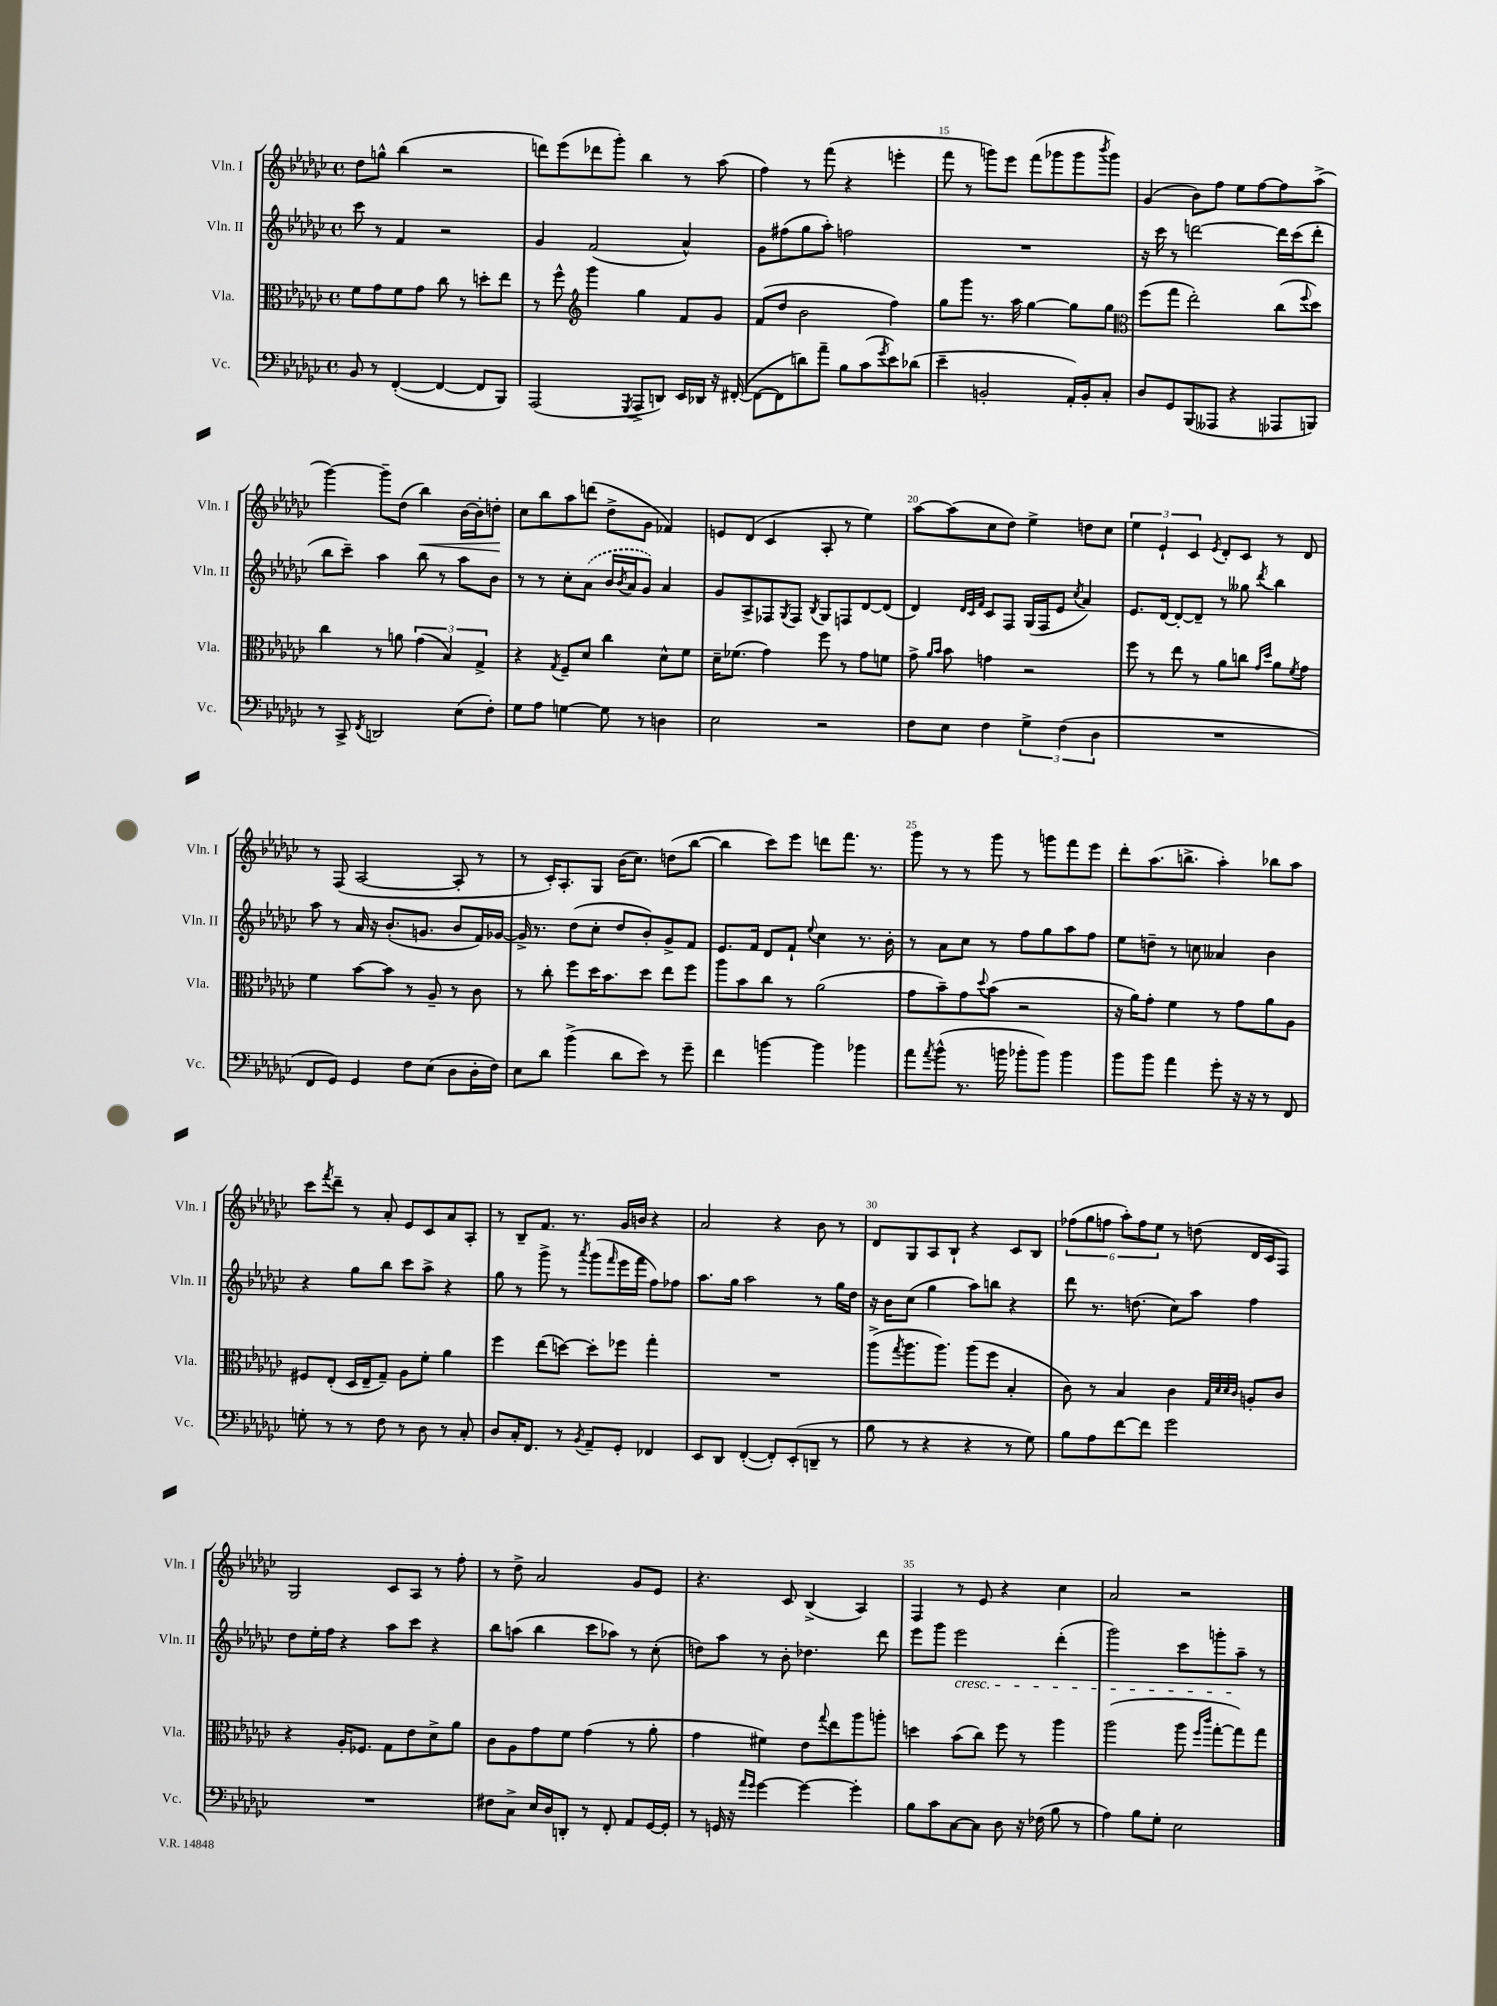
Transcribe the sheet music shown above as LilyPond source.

<<
\new StaffGroup <<
\new Staff = "s0" \with { instrumentName = "Vln. I" shortInstrumentName = "Vln. I" } {
    \clef treble \key ges \major \defaultTimeSignature \time 4/4
    des''8 g''8-^ bes''4( r2 |
    d'''8) ees'''8( des'''8 ges'''8-.) bes''4 r8 aes''8( |
    f''4) r8 f'''8( r4 e'''4-. |
    f'''8 r8 g'''8) ees'''8 f'''8( ges'''8 ges'''8 \acciaccatura { bes'''8 } ges'''8) |
    ges'4( bes'8) f''8 ees''8 f''8~ f''8 aes''8->( |
    ges'''4~) ges'''8-- des''8( bes''4\<) bes'16~ bes'16-. d''8-.\! |
    ces''8 bes''8 aes''8 d'''8( des''8-> ges'8 fes'4) |
    e'8 des'8( ces'4 aes8-. r8 ees''4) |
    aes''8~ aes''8( ces''8 des''8) ees''4-> d''8 ces''8 |
    \tuplet 3/2 { ees''4 ees'4-! ces'4 } \acciaccatura { ees'8 } des'8-. ces'8 r8 des'8 |
    r8 f8( aes2~ aes8-. r8 |
    r8 ces'16-.) aes8.-. ges8 bes'16( ces''8.) d''8( bes''8~ |
    bes''4 ces'''8) ees'''8 d'''8 f'''8. r8. |
    ges'''8 r8 r8 ges'''8 r8 g'''8 f'''8 ees'''8 |
    des'''8-. aes''8.( b''8.-> aes''4-.) bes''8 aes''8 |
    ces'''8 \acciaccatura { f'''8 } des'''8-- r8 aes'8-. ees'8 ces'8 aes'8 aes8-. |
    r8 bes8-- f'8. r8. ges'16 b'16 r4 |
    aes'2 r4 bes'8 r8 |
    des'8 ges8 aes8 bes8-! r4 ces'8 bes8 |
    \tuplet 6/4 { fes''8( ges''8 f''8 aes''8-.) f''8 ees''8 } r8 d''8( des'16 ces'16 f8) |
    ges2 ces'8 aes8 r8 f''8-. |
    r8 des''8-> aes'2 ges'8 ees'8 |
    r4. ces'8 bes4->( aes4) |
    f4 r8 ees'8 r4 ces''4 |
    aes'2 r2 \bar "|." |
}
\new Staff = "s1" \with { instrumentName = "Vln. II" shortInstrumentName = "Vln. II" } {
    \clef treble \key ges \major \defaultTimeSignature \time 4/4
    ces'''8 r8 f'4 r2 |
    ges'4 f'2( aes'4-^) |
    ges'8 fis''8( ges''8 aes''8-.) f''2 |
    R1 |
    r16 ces'''16 r8 d'''2~ d'''16 ces'''16( d'''8-. |
    bes''8 ces'''8--) aes''4 bes''8 r8 aes''8 bes'8 |
    r8 r8 ces''8-. \once \slurDashed aes'8( bes'16 \acciaccatura { bes'8 } aes'16 ges'8) aes'4 |
    ges'8 aes8-> fes8 \acciaccatura { ges8 } fes8 \acciaccatura { bes8 } ges8 f8 des'8~ des'8( |
    des'4) \grace { des'32 ces'32 f'32 } ces'8 f8 ges16( f16 ees'8 \acciaccatura { ces''8 } aes'4) |
    ees'8. des'16~ des'8~-. des'8-- r8 geses''8 \acciaccatura { des'''8 } bes''4 |
    aes''8 r8 aes'16 r16 bes'8.-.( g'8. bes'8 f'16) ges'16~ |
    ges'16-> r8. des''8( ces''8-. des''8 bes'8-.) ges'8-> f'8 |
    ees'8. f'16 des'8 f'8-! \appoggiatura { ees''8 } ces''4 r8. bes'16-. |
    r8 aes'8 ces''8 r8 f''8 ges''8 aes''8 f''8 |
    ees''8 d''8-- r8 c''8 aeses'4 bes'4 |
    r4 ges''8 bes''8 ces'''8 aes''8-> r4 |
    ges''8 r8 ges'''8-> r8 \acciaccatura { aes'''8 } ges'''8( \grace { f'''16 } ees'''16 f'''16 f''8) fes''8 |
    aes''8. ges''16 aes''2 r8 ges''16 des''16 |
    r16 bes'16 ces''8( ges''4 aes''8) b''8 r4 |
    des'''8 r8. d''8.( ces''8) aes''8 f''4 |
    des''8 ees''16-. f''16 r4 aes''8 ces'''8 r4 |
    bes''8 a''8( bes''4 ces'''8 aes''8) r8 ces''8-.( |
    d''8) aes''8 r8 bes'8-. des''4. des'''8 |
    ees'''8 ges'''8 ees'''2\cresc des'''4-.( |
    ges'''2) ces'''8 g'''8-. aes''8--\! r8 \bar "|." |
}
\new Staff = "s2" \with { instrumentName = "Vla." shortInstrumentName = "Vla." } {
    \clef alto \key ges \major \defaultTimeSignature \time 4/4
    f'8 ges'8 f'8 ges'8 ces''8 r8 d''8-. ees''8 |
    r8 f''8-^ \clef treble ges'''4 ges''4 f'8 ges'8 |
    f'8( des''8 bes'2 f''4) |
    ges''8 ges'''8 r8. aes''16 ges''4~ ges''8 ges''8 |
    \clef alto f''8( ges''8 ees''2-.) ces''8( \appoggiatura { f''8 } des''8) |
    ces''4 r8 a'8 \tuplet 3/2 { ges'4( bes4) ges4-> } |
    r4 \acciaccatura { ges8 } f8-- des'8 ces''4 des'8-^ f'8 |
    des'16-- fes'8.( ges'4) f''8 r8 ges'8 f'8 |
    ges'8-> \grace { aes'16 bes'16 } bes'8 g'4 r2 |
    f''8 r8 ees''8 r8 aes'8 c''8 \grace { ges'16 des''16 } aes'8 \acciaccatura { f'8 } ges'8 |
    f'4 bes'8~ bes'8 r8 aes8-- r8 ces'8 |
    r8 ces''8-. f''8 des''16 bes'8. des''8 ees''8 f''8 |
    aes''8 bes'8 ces''8 r8 aes'2( |
    ges'8 bes'8--) ges'8 \appoggiatura { des''8 } bes'8( r2 |
    r16 aes'16) ges'8-. f'4 r8 ges'8 aes'8 aes8 |
    fis8 ees8-.( des16 ees16-- ges8--) aes8 f'8-. aes'4 |
    f''4 ees''8( d''8~) d''8-. fes''8 ges''4-. |
    R1 |
    aes''8->( \acciaccatura { ges''8 } aes''8. aes''8.) aes''8( f''8 bes4-. |
    ces'8) r8 bes4 ces'4 \grace { ges32 des'32 des'32 ces'32 } a8-. ces'8 |
    r4 aes16-. fes8. ges8 ees'8 des'8-> aes'8 |
    ces'8 aes8 ges'8 f'8 ges'4( r8 aes'8-. |
    ges'4 fis'4) ees'8 \appoggiatura { ges''8 } ees''8 aes''8 a''8-. |
    d''4 bes'8( ces''8) f''8 r8 aes''4 |
    aes''2( aes''8 \grace { f''16 ces'''16 } ges''8~-. ges''8) ges''8 \bar "|." |
}
\new Staff = "s3" \with { instrumentName = "Vc." shortInstrumentName = "Vc." } {
    \clef bass \key ges \major \defaultTimeSignature \time 4/4
    bes,8 r8 f,4~-.( f,4~ f,8 bes,,8) |
    aes,,2( \acciaccatura { ges,,8 } aes,,8-> d,8) ees,16 des,16 r16 fis,16~-.( |
    fis,8~ fis,8 d'8) aes'8-- bes8 ces'8( \acciaccatura { ges'8 } ees'8) des'8( |
    ees'4-- b,2-. aes,16-.) b,16-. ces8-. |
    des8 ges,8 bes,,8( aeses,,8 r4 aes,,8 b,,8) |
    r8 ces,8-> \acciaccatura { f,8 } d,2 ees8( f8-.) |
    ges8 aes8 g4~ g8 r8 d4 |
    ees2 r2 |
    f8 ees8 f4 \tuplet 3/2 { ges4-> f4( des4 } |
    R1 |
    f,8 ges,8) ges,4 f8 ees8( des8 des16-. f16) |
    ees8 des'8 bes'4->( des'8 ees'8) r8 ges'8-- |
    f'4 b'4~ b'4 bes'4 |
    aes'8 \acciaccatura { aes'8 } bes'8-^( r8. b'16 bes'8-. bes'8) bes'4 |
    bes'8 bes'8 aes'4 ges'8-. r16 r16 r8 f,8 |
    g8-. r8 r8 f8 r8 des8 r8 ces8-. |
    des8 ces16-. f,8. r8 \acciaccatura { bes,8 } aes,8-- ges,8-. fes,4 |
    ees,8 des,8 f,4~-.( f,8-.) ees,8-.( d,8-- r8 |
    bes8 r8 r4 r4 r8 ges8) |
    bes8 aes8 f'8~ f'8 ges'2 |
    R1 |
    fis8 ces8-> ees16 des16 d,8-. r8 f,8-. aes,8 ges,16~ ges,16-. |
    r8 g,16 r16 \grace { aes'16 ges'16 } ges'4~ ges'4~ ges'4-. |
    bes8 ces'8 ces8~ ces8 des8 r16 fes16( bes8 r8 |
    aes4) bes8 ges8-. ees2 \bar "|." |
}
>>
>>
\layout { \context { \Score currentBarNumber = #12 \override BarNumber.break-visibility = ##(#f #t #t) barNumberVisibility = #(every-nth-bar-number-visible 5) } }
